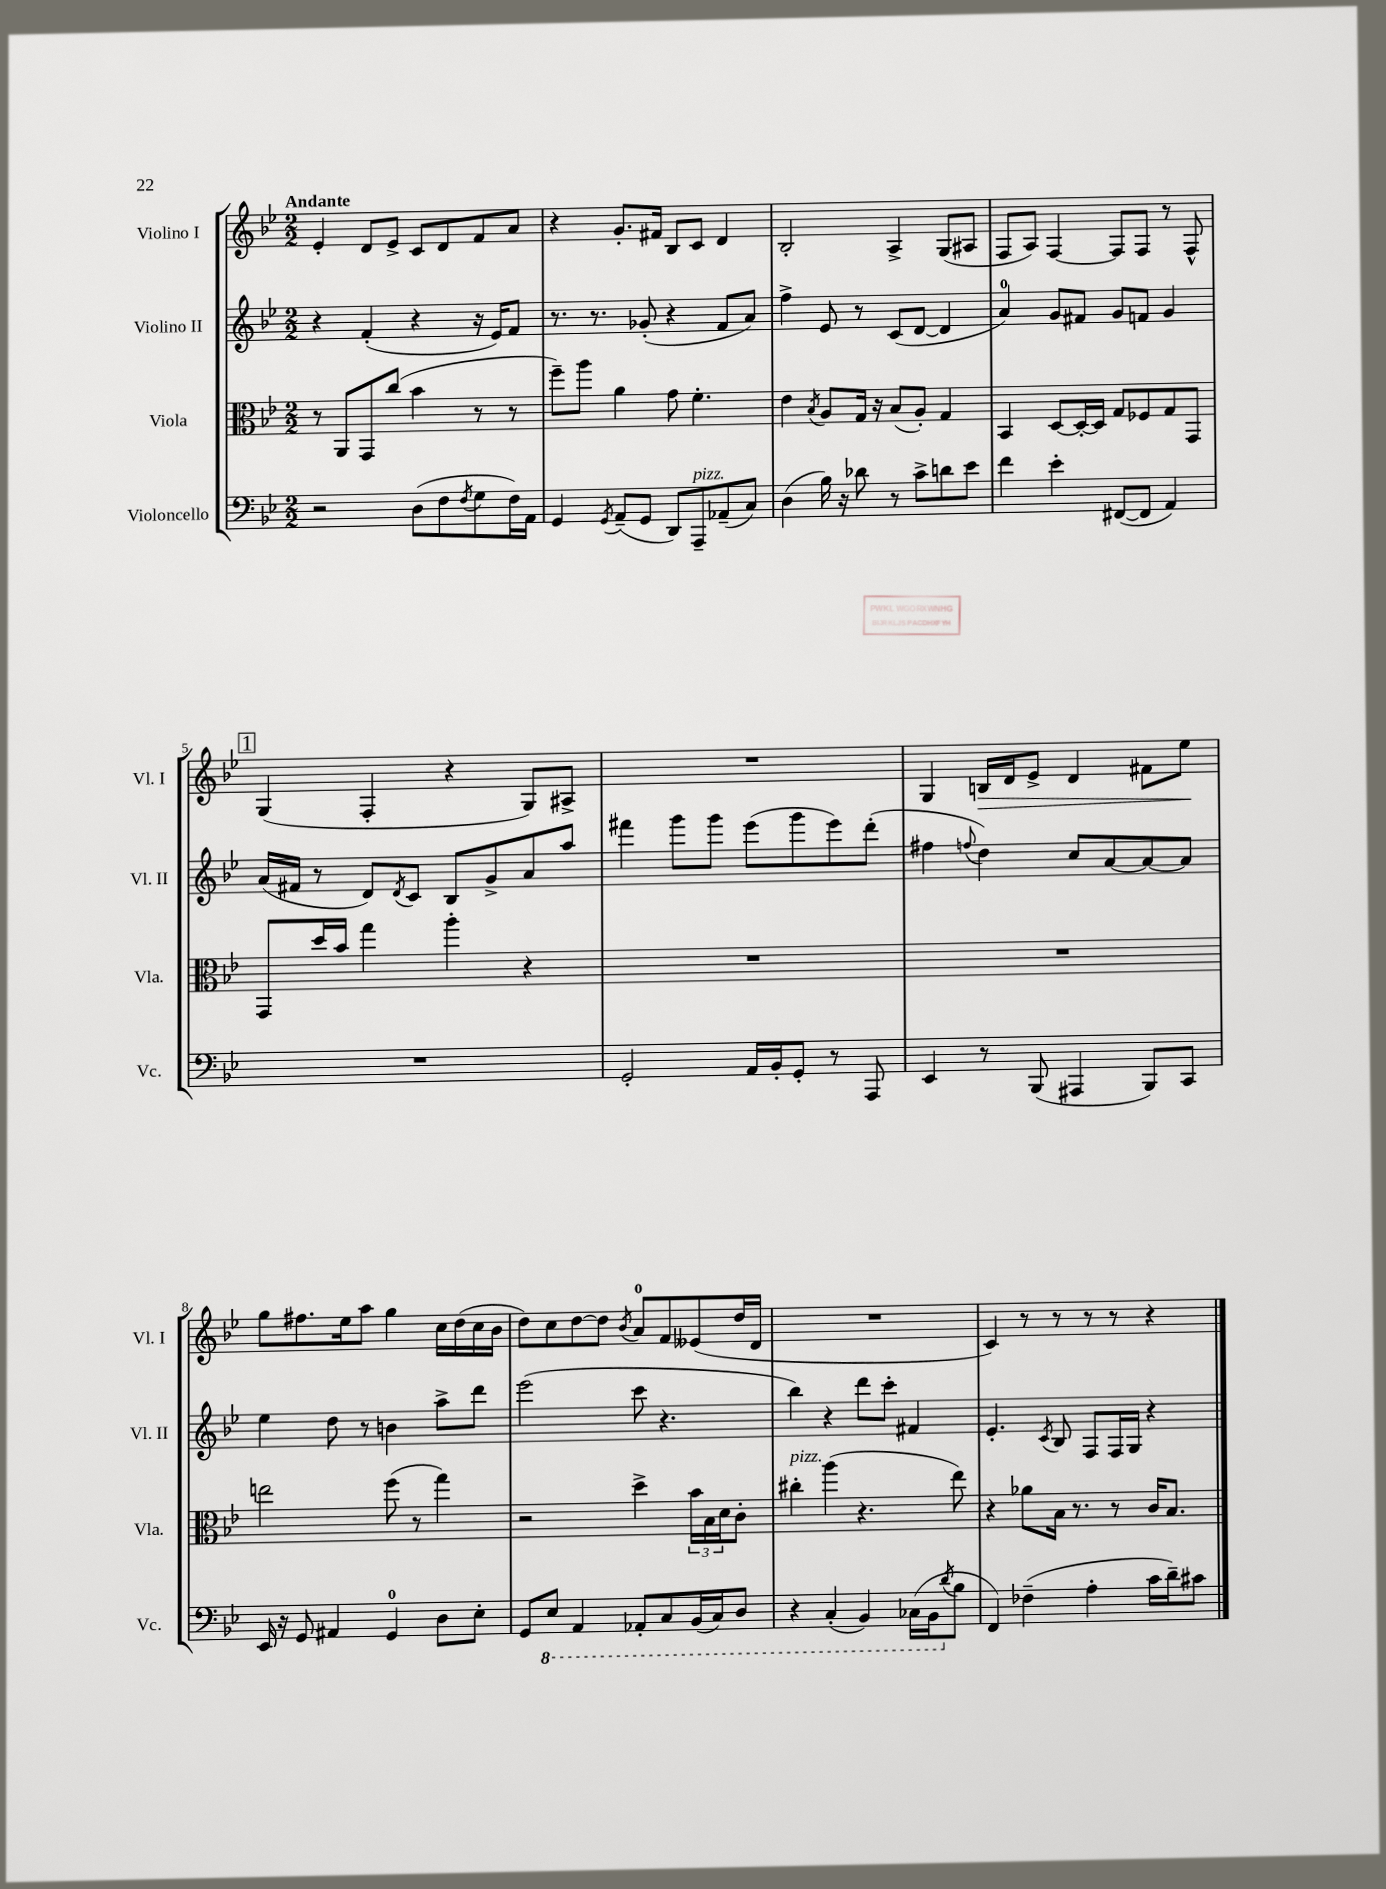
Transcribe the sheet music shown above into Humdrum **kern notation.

**kern	**kern	**kern	**kern
*staff4	*staff3	*staff2	*staff1
*clefF4	*clefC3	*clefG2	*clefG2
*k[b-e-]	*k[b-e-]	*k[b-e-]	*k[b-e-]
*M2/2	*M2/2	*M2/2	*M2/2
2r	8r	4r	4e-'
.	8AA	.	.
.	8GG	(4f'	8d
.	(8cc	.	8e-^
(8D	4b-	4r	8c
8F	.	.	8d
8qF	.	.	.
8G	8r	16r	8f
.	.	16e-)	.
16F)	8r	8f	8a
16AA	.	.	.
=	=	=	=
4GG	8ff~)	8.r	4r
.	8aa	.	.
.	.	8.r	.
8qGG	.	.	.
(8AA~	4a	.	8.g'
8GG	.	(8g-'	.
.	.	.	16f#
8DD)	8g	4r	8B-
8AAA~	4.f'	.	8c
(8AA-~	.	8f	4d
8C)	.	8a)	.
=	=	=	=
(4D	4e-	4ff^	2B-'
.	8qB-	.	.
16B-)	8A	8e-	.
16r	.	.	.
8d-	16G	8r	.
.	16r	.	.
8r	(8B-	(8c	4A^
8c^	8A')	[8d	.
8d	4G	4d]	(8G
8e-	.	.	8A#
=	=	=	=
4f	4BB-	4a)	8F
.	.	.	8A)
4e-'	[8D	8g	[4F
.	16D'_	8f#	.
.	16D]	.	.
([8FF#	8G	8g	8F]
8FF#]	8F-	8f	8F
4AA)	8G	4g	8r
.	8GG	.	8F^^
=	=	=	=
1r	8GG	(16a	(4G
.	.	16f#	.
.	16dd	8r	.
.	16b-	.	.
.	4gg	8d)	4F'
.	.	8qd	.
.	.	8c	.
.	4aa'	8B-	4r
.	.	8g^	.
.	4r	8a	8G)
.	.	8aa	8A#^
=	=	=	=
2GG'	1r	4fff#	1r
.	.	8ggg	.
.	.	8ggg	.
16AA	.	(8eee-	.
16BB-'	.	.	.
8GG'	.	8ggg	.
8r	.	8eee-)	.
8AAA	.	(8ddd'	.
=	=	=	=
4EE-	1r	4ff#	4G
.	.	8qqff	.
8r	.	4dd)	16B
.	.	.	16d
(8BBB-	.	.	8e-^
4AAA#	.	8cc	4d
.	.	[8a	.
8BBB-)	.	8a_	8f#
8CC	.	8a]	8ee-
=	=	=	=
16EE-	2ee	4ee-	8gg
16r	.	.	.
8GG	.	.	8.ff#
4AA#	.	8dd	.
.	.	.	16ee-
.	.	8r	8aa
4GG	(8ff	4b	4gg
.	8r	.	.
8D	4gg)	8aa^	16cc
.	.	.	(16dd
8E-'	.	8ddd	16cc
.	.	.	16b-
=	=	=	=
8GG	2r	(2eee-	8dd)
8EE-	.	.	8cc
4AAA	.	.	[8dd
.	.	.	8dd]
.	.	.	8qb-
8AAA-'	4dd^	8ccc	8a
8CC	.	4.r	8f
(16BBB-	24b-	.	(8e--
.	24B-	.	.
16CC)	.	.	.
.	24d	.	.
8DD	8c'	.	16dd
.	.	.	16d
=	=	=	=
4r	4cc#'	4bb-)	1r
(4CC'	(4aa	4r	.
4BBB-)	4.r	8ddd	.
.	.	8ccc'	.
(16CC-	.	4f#	.
16BBB-	.	.	.
8qd	.	.	.
8B-	8ee-)	.	.
=	=	=	=
4FF)	4r	4.e-'	4c)
(4F-~	8a-	.	8r
.	.	8qc	.
.	16B-	8B-	8r
.	8.r	.	.
4A'	.	8F	8r
.	8r	16F	8r
.	.	16G	.
16c	16c	4r	4r
16d~)	8.B-	.	.
8c#	.	.	.
==	==	==	==
*-	*-	*-	*-
